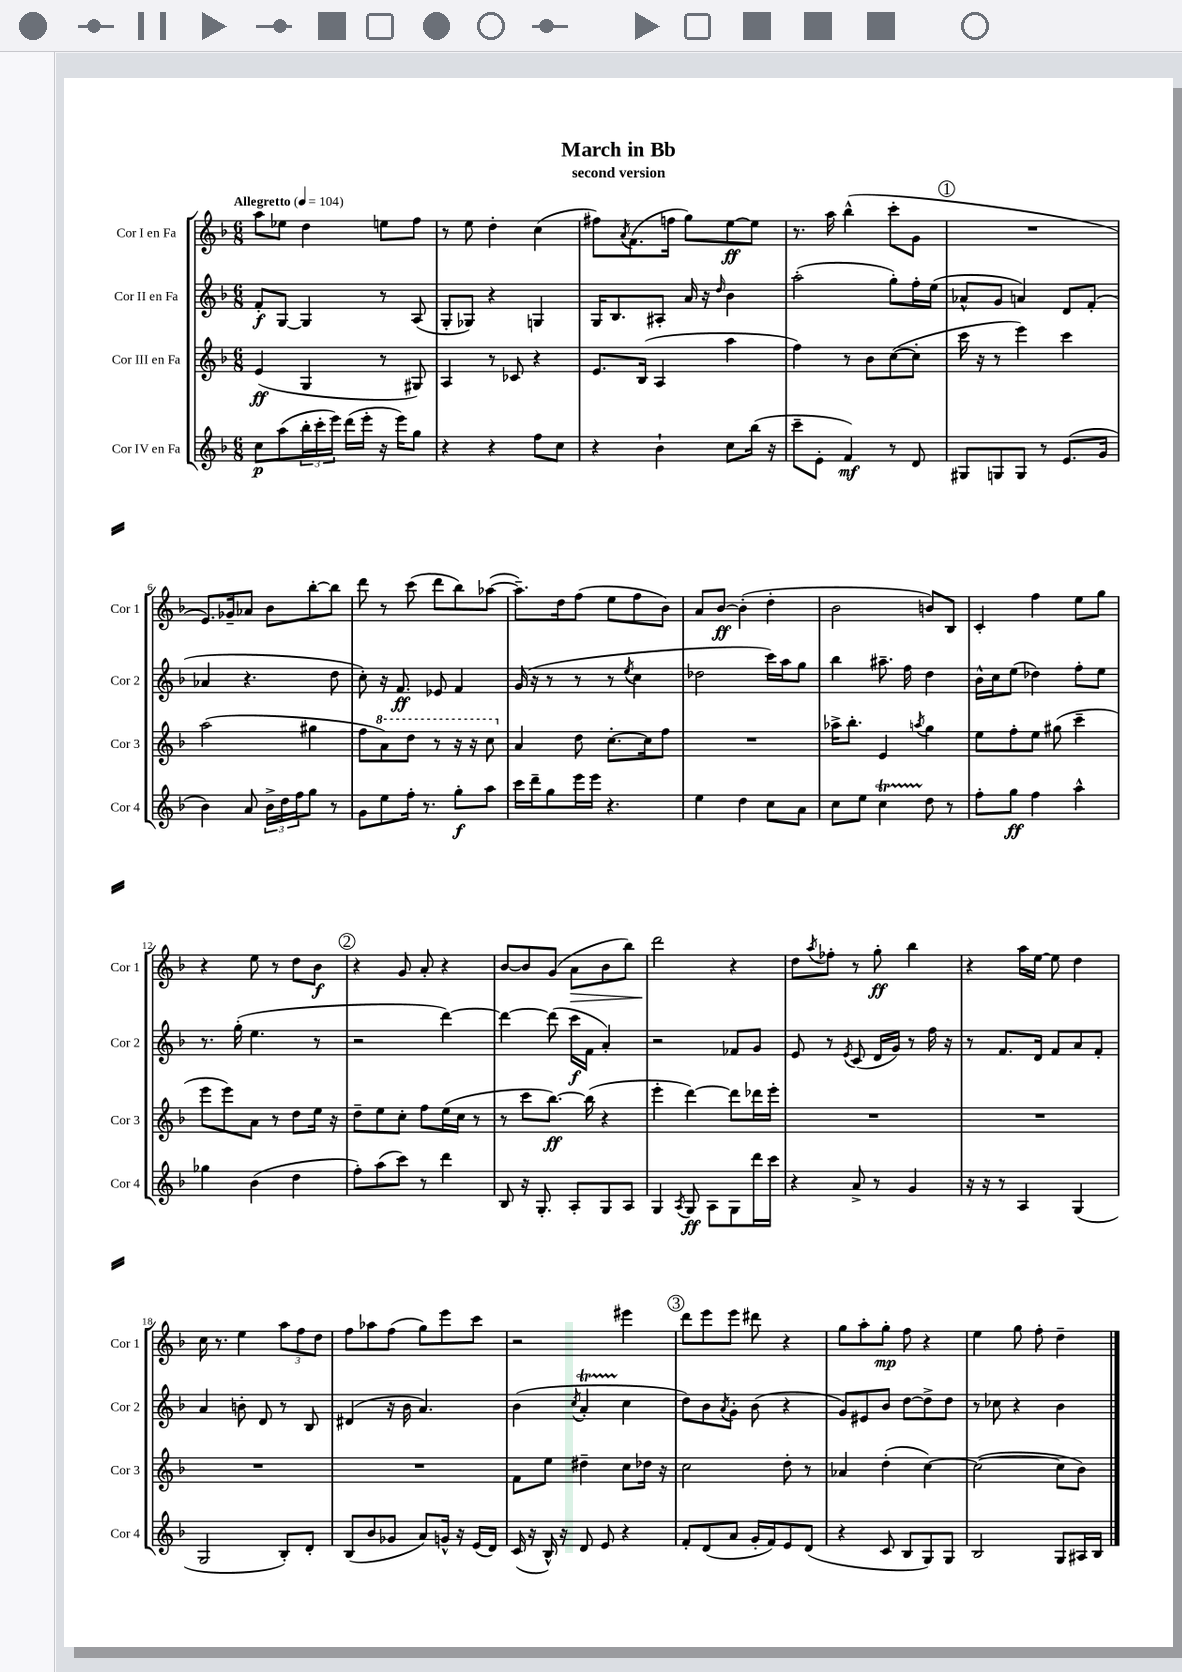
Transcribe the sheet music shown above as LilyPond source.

\header { title = "March in Bb" subtitle = "second version" }
<<
\new StaffGroup <<
\new Staff = "s0" \with { instrumentName = "Cor I en Fa" shortInstrumentName = "Cor 1" } {
    \clef treble \key f \major \numericTimeSignature \time 6/8 \tempo "Allegretto" 4 = 104
    a''8 ees''8 d''4 e''8 f''8 |
    r8 e''8 d''4-. c''4( |
    fis''8) \acciaccatura { a'8 } f'8.( f''16 g''8) e''8~\ff e''8 |
    r8. a''16 bes''4-^( c'''8-. g'8 |
    \mark \markup { \circle "1" } R2. |
    e'8.) ges'16-- aes'8 bes'8 bes''8~-. bes''8 |
    d'''8 r8 c'''8( d'''8 bes''8) aes''8~( |
    aes''8.--) d''16 f''8( e''8 f''8 bes'8) |
    a'8 bes'8~\ff bes'4-.( d''4-. |
    bes'2 b'8) bes8 |
    c'4-. f''4 e''8 g''8 |
    r4 e''8 r8 d''8 bes'8\f |
    \mark \markup { \circle "2" } r4 g'8 a'8-. r4 |
    bes'8~ bes'8 g'8( a'8\> bes'8 bes''8) |
    d'''2\! r4 |
    d''8 \acciaccatura { a''8 } fes''8-. r8 g''8-.\ff bes''4 |
    r4 a''16 e''16~ e''8 d''4 |
    c''16 r8. e''4 \tuplet 3/2 { a''8 f''8 d''8 } |
    f''8 aes''8 f''8( g''8) e'''8 c'''8 |
    r2 eis'''4 |
    \mark \markup { \circle "3" } d'''8 e'''8 e'''8 dis'''8 r4 |
    g''8 a''8-. g''8-.\mp f''8 r4 |
    e''4 g''8 f''8-. d''4-- \bar "|." |
}
\new Staff = "s1" \with { instrumentName = "Cor II en Fa" shortInstrumentName = "Cor 2" } {
    \clef treble \key f \major \numericTimeSignature \time 6/8
    f'8-.\f g8~ g4 r8 a8( |
    g8-. ges8) r4 g4 |
    g16 bes8. ais8-. a'16 r16 \grace { d''16 } bes'4 |
    a''2-.( g''8-.) f''16-. e''16( |
    \mark \markup { \circle "1" } aes'8-^ g'8 a'4) d'8 f'8-.( |
    aes'4 r4. d''8 |
    c''8-.) r16 f'8.\ff ees'8 f'4 |
    g'16( r16 r8 r8 r8 \acciaccatura { e''8 } c''4 |
    des''2 c'''16) a''16 g''8 |
    bes''4 ais''8.-- f''16 d''4 |
    bes'16-^ c''16 e''8( des''4) f''8-. e''8 |
    r8. g''16-.( e''4. r8 |
    \mark \markup { \circle "2" } r2 d'''4~) |
    d'''4~ d'''8( c'''16\f f'16 a'4-.) |
    r2 fes'8 g'8 |
    e'8 r8 \acciaccatura { e'8 } c'8( d'16 g'16) r8 f''16 r16 |
    r8 f'8. d'16 f'8 a'8 f'8-. |
    a'4 b'8-. d'8 r8 bes8 |
    dis'4( r16 bes'16 a'4.) |
    bes'4( \acciaccatura { c''8 } a'4-.\startTrillSpan c''4\stopTrillSpan |
    \mark \markup { \circle "3" } d''8) bes'8 \acciaccatura { a'8 } g'8-. bes'8( r4 |
    g'8) eis'8 bes'8 d''8~ d''8-> d''8 |
    r8 ces''8 r4 bes'4 \bar "|." |
}
\new Staff = "s2" \with { instrumentName = "Cor III en Fa" shortInstrumentName = "Cor 3" } {
    \clef treble \key f \major \numericTimeSignature \time 6/8
    e'4\ff( g4 r8 gis8) |
    a4 r8 ces'8 r4 |
    e'8. bes16( a4 a''4 |
    f''4) r8 bes'8 c''8~( c''8-. |
    \mark \markup { \circle "1" } c'''16 r16 r8 e'''4) c'''4 |
    a''2( gis''4 |
    f''8 \ottava #1 a''8) d'''8 r8 r16 r16 c'''8 \ottava #0 |
    a'4 d''8 c''8.~-. c''16 f''8 |
    R2. |
    aes''16-> bes''8.-. e'4 \acciaccatura { a''8 } g''4 |
    e''8 f''8-. e''8 gis''8( c'''4-- |
    e'''8 e'''8) a'8 r8 d''8 e''16 r16 |
    \mark \markup { \circle "2" } d''8-- e''8 c''8-. f''8 e''16( c''16 r8 |
    r8 c'''8 bes''8.~\ff) bes''16( r4 |
    e'''4-. d'''4~) d'''8 des'''16 e'''16-. |
    R2. |
    R2. |
    R2. |
    R2. |
    f'8 e''8 dis''4-- c''8 des''16 r16 |
    \mark \markup { \circle "3" } c''2 d''8-. r8 |
    aes'4 d''4-.( c''4~) |
    c''2~( c''8 bes'8) \bar "|." |
}
\new Staff = "s3" \with { instrumentName = "Cor IV en Fa" shortInstrumentName = "Cor 4" } {
    \clef treble \key f \major \numericTimeSignature \time 6/8
    c''8\p a''8( \tuplet 3/2 { bes''16-. c'''16-. e'''16) } d'''16( e'''16-. r16 e'''16) g''8 |
    r4 r4 f''8 c''8 |
    r4 bes'4-! c''8 bes''16( r16 |
    c'''8-- e'8-. f'4\mf) r8 d'8 |
    \mark \markup { \circle "1" } gis8 g8 g8 r8 e'8.( g'16 |
    bes'4) a'8 \tuplet 3/2 { bes'16-> d''16 f''16 } g''8 r8 |
    g'8 e''8 f''16-. r8. g''8-.\f a''8 |
    c'''16 d'''16-- g''8 e'''16 e'''16 r4. |
    e''4 d''4 c''8 a'8 |
    c''8 e''8 c''4\startTrillSpan d''8\stopTrillSpan r8 |
    f''8-. g''8\ff f''4 a''4-^ |
    ges''4 bes'4( d''4 |
    \mark \markup { \circle "2" } f''8-.) a''8( c'''8) r8 d'''4 |
    bes8 r16 g8.-. a8-. g8 a8 |
    g4 \acciaccatura { a8 } g8\ff a8 g8 d'''16 c'''16 |
    r4 a'8-> r8 g'4 |
    r16 r16 r8 a4 g4( |
    g2 bes8-.) d'8-. |
    bes8( bes'8 ges'8 a'8) g'16-^ r16 e'16( d'16) |
    c'16( r16 bes16-^) r16 d'8 e'8 r4 |
    \mark \markup { \circle "3" } f'8-. d'8( a'8 g'16-. f'16) e'8 d'8( |
    r4 c'8 bes8 g8) g8 |
    bes2 g8 ais16 bes16 \bar "|." |
}
>>
>>
